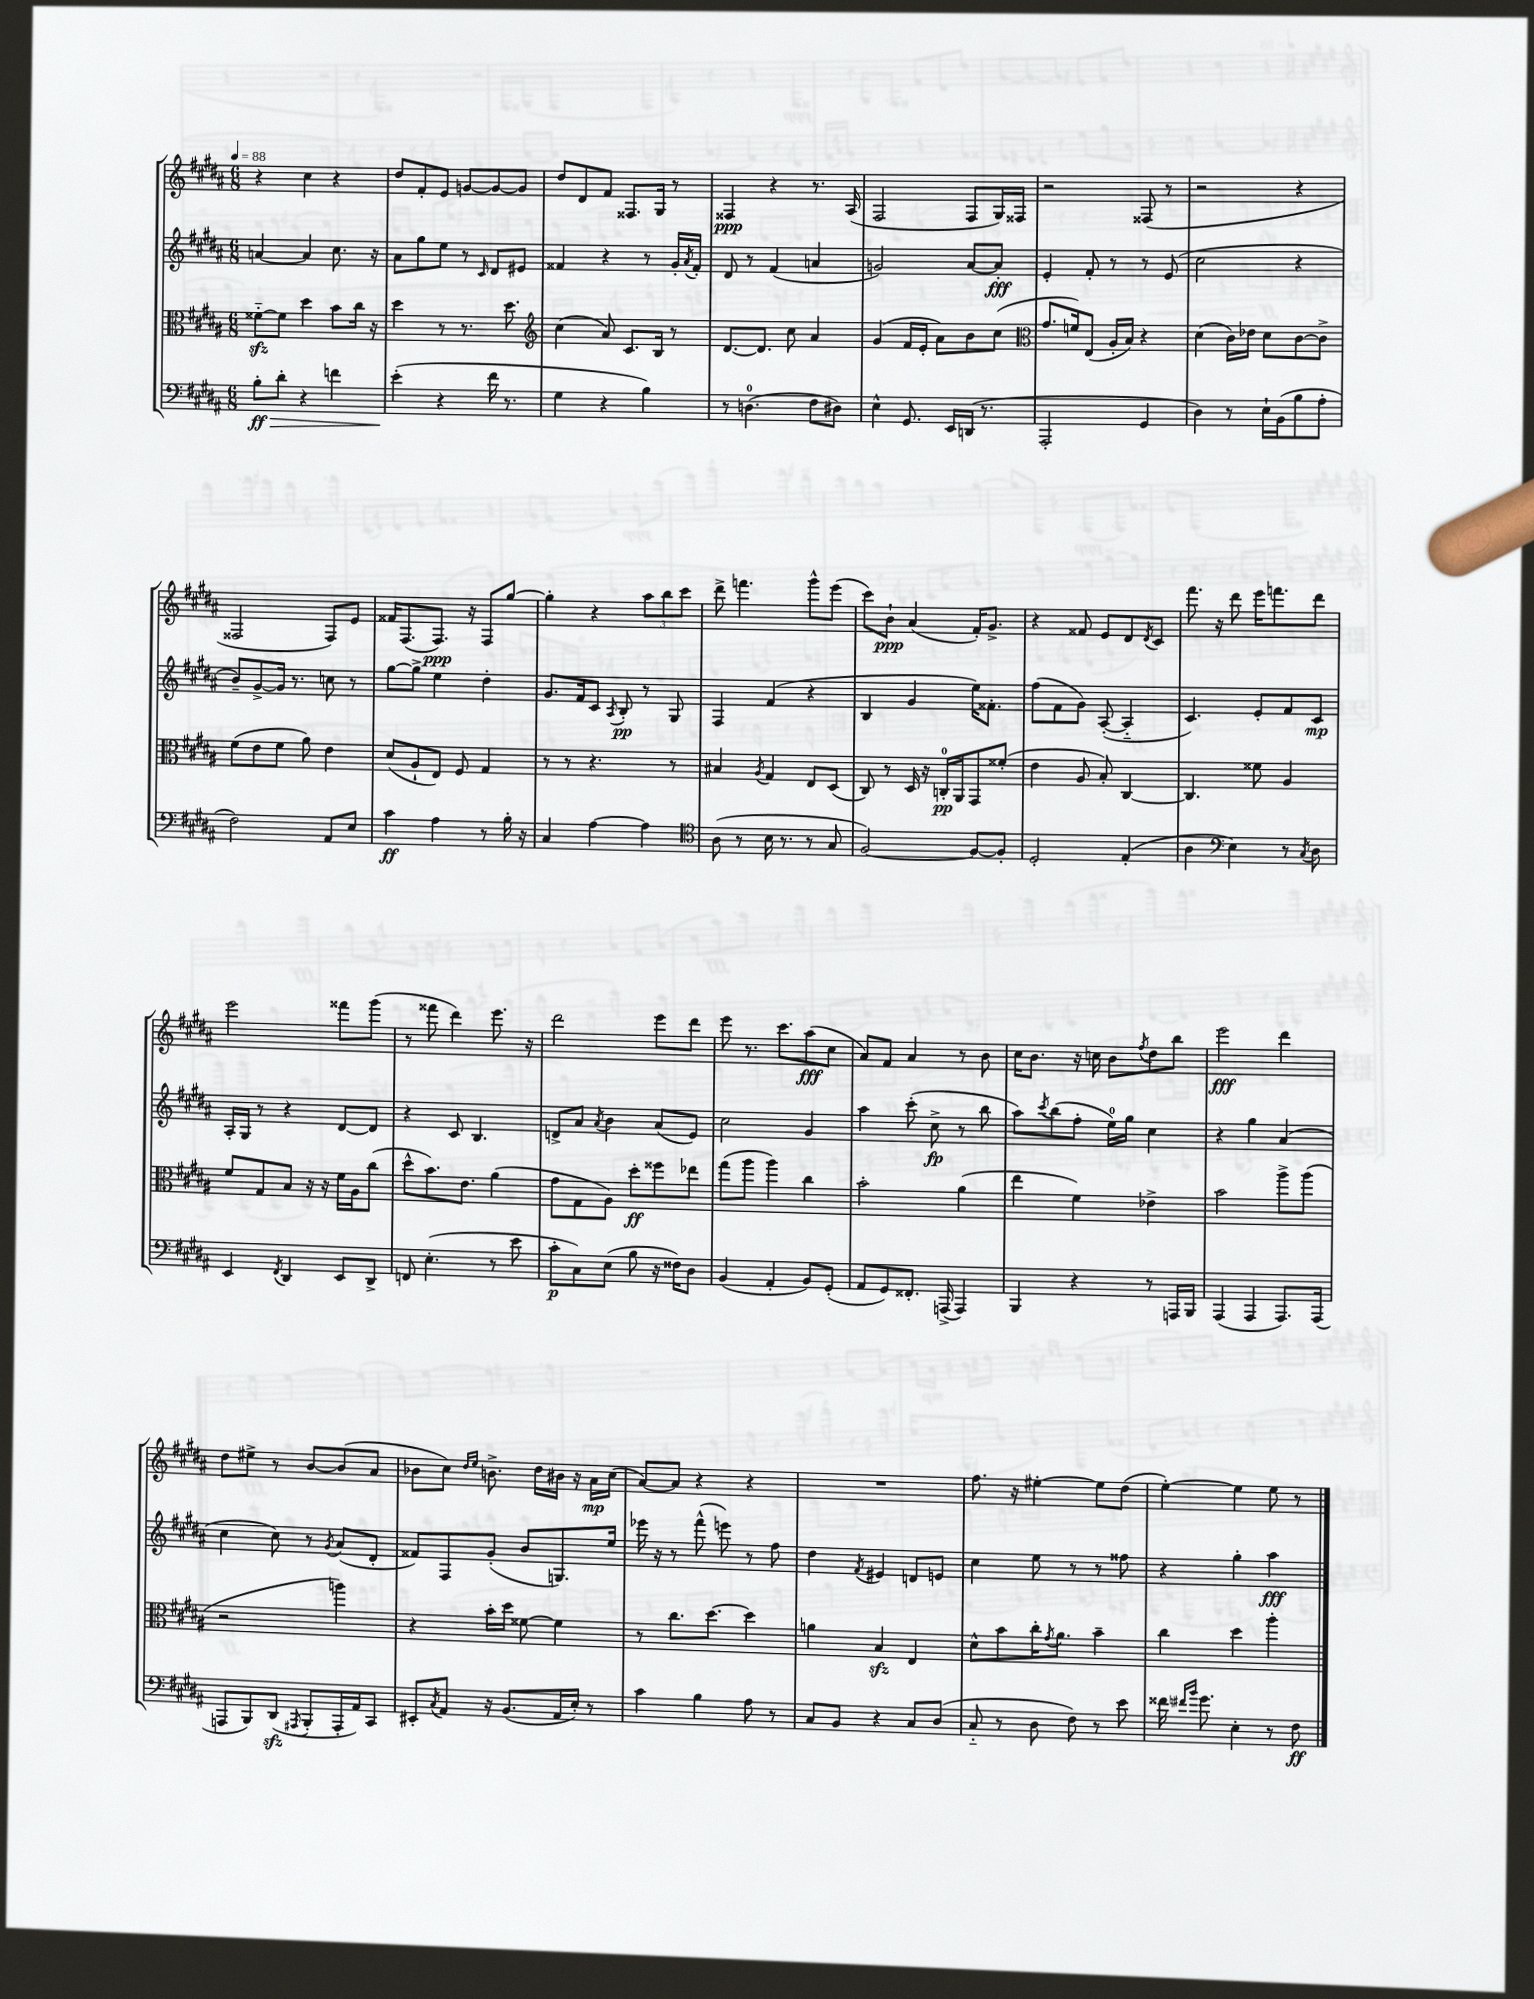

**kern	**dynam	**kern	**dynam	**kern	**dynam	**kern	**dynam
*part4	*part4	*part3	*part3	*part2	*part2	*part1	*part1
*staff4	*staff4	*staff3	*staff3	*staff2	*staff2	*staff1	*staff1
*clefF4	*	*clefC3	*	*clefG2	*	*clefG2	*
*k[f#c#g#d#a#]	*	*k[f#c#g#d#a#]	*	*k[f#c#g#d#a#]	*	*k[f#c#g#d#a#]	*
*M6/8	*	*M6/8	*	*M6/8	*	*M6/8	*
*MM88	*	*MM88	*	*MM88	*	*MM88	*
=1	=1	=1	=1	=1	=1	=1	=1
!	!LO:HP:b	!	!	!	!	!	!
8B'\L	> ff	[8f##Xzz\L	.	[4an/	.	4r	.
8d#'\J	.	8f##\J]	.	.	.	.	.
4r	.	4dd#\	.	4a/]	.	4cc#\	.
4fn\	.	8b\L	.	8.cc#\	.	4r	.
.	.	16cc#\Jk	.	.	.	.	.
.	.	16r	.	16r	.	.	.
=2	=2	=2	=2	=2	=2	=2	=2
(4e'\	.	4dd#\	.	8a#\L	.	8dd#/L	.
.	.	.	.	8gg#\	.	8f#'/	.
4r	]	8r	.	8ee\J	.	8e/J	.
.	.	8.r	.	8r	.	[8gn/L	.
.	.	.	.	16qqc#/	.	.	.
16f#\	.	.	.	8d#/L	.	8g/_	.
8.r	.	8.dd#\	.	.	.	.	.
.	.	.	.	8e#X/J	.	8g/J]	.
=3	=3	=3	=3	=3	=3	=3	=3
*	*	*clefG2	*	*	*	*	*
4G#\	.	(4cc#\	.	4f##X/	.	8dd#/L	.
.	.	.	.	.	.	8d#/	.
4r	.	8a#/)	.	4r	.	8f#/J	.
.	.	8.c#/L	.	.	.	8.F##X/L	.
4B\)	.	.	.	8r	.	.	.
.	.	16B/Jk	.	.	.	16G#/Jk	.
.	.	8r	.	16g#'/LL	.	8r	.
.	.	.	.	8qa#/	.	.	.
.	.	.	.	16f##'/JJ	.	.	.
=4	=4	=4	=4	=4	=4	=4	=4
8r	.	[8.d#/L	.	8d#/	.	4F##X/	ppp
(4.Dn\	.	.	.	8r	.	.	.
.	.	8.d#/J]	.	.	.	.	.
.	.	.	.	(4f#/	.	4r	.
.	.	8cc#\	.	.	.	.	.
8F#\L	.	4a#/	.	4an/	.	8.r	.
8D#X\J)	.	.	.	.	.	.	.
.	.	.	.	.	.	(16A#/	.
=5	=5	=5	=5	=5	=5	=5	=5
4E^^\	.	(4g#/	.	2gn/)	.	2F#/	.
8.GG#/	.	16f#/LL	.	.	.	.	.
.	.	16e'/JJ	.	.	.	.	.
.	.	8a#\L)	.	.	.	.	.
16EE/LL	.	.	.	.	.	.	.
(16DDn/JJ	.	8b\	.	[8a#/L	.	8F#/L	.
8.r	.	.	.	.	.	.	.
.	.	(8cc#\J	.	8a#'/J]	fff	16G#/L)	.
.	.	.	.	.	.	16F##X/JJ	.
=6	=6	=6	=6	=6	=6	=6	=6
*	*	*clefC3	*	*	*	*	*
2AAA#'/	.	8.g#/L	.	4e'/	.	2r	.
.	.	16fn/k)	.	.	.	.	.
.	.	(8E/J	.	8f#'/	.	.	.
.	.	16A#'/LL	.	8r	.	.	.
.	.	16B/JJ)	.	.	.	.	.
4GG#/	.	4r	.	8r	.	(8F##X/	.
.	.	.	.	(8e/	.	8r	.
=7	=7	=7	=7	=7	=7	=7	=7
4D#\)	.	(4d#\	.	2cc#\	.	2r	.
8r	.	16c#\LL)	.	.	.	.	.
.	.	16e-X\JJ	.	.	.	.	.
16E`\LL	.	8d#\L	.	.	.	.	.
(16BB\J	.	.	.	.	.	.	.
8B\	.	[8c#\	.	4r	.	4r	.
8A#'\J	.	8c#^\J]	.	.	.	.	.
!!LO:LB:g=z
=8	=8	=8	=8	=8	=8	=8	=8
2F#\)	.	(8f#\L	.	8b~/L)	.	2F##X/	.
.	.	8e\	.	[8g#^/	.	.	.
.	.	8f#\J	.	16g#/Jk]	.	.	.
.	.	.	.	8.r	.	.	.
.	.	8a#\)	.	.	.	.	.
8AA#/L	.	4e\	.	8ccn\	.	8F##/L)	.
8E/J	.	.	.	8r	.	8e/J	.
=9	=9	=9	=9	=9	=9	=9	=9
4c#\	ff	(8d#/L	.	[8gg#\L	.	16f##X/KL	.
.	.	.	.	.	.	(8.F#/	.
.	.	8A#`/	.	8gg#^\J]	.	.	.
4A#\	.	8E/J)	.	4ee\	.	8.F#/J)	ppp
.	.	8F#/	.	.	.	.	.
.	.	.	.	.	.	16r	.
8r	.	4G#/	.	4dd#'\	.	8F#/L	.
16B'\	.	.	.	.	.	[8gg#/J	.
16r	.	.	.	.	.	.	.
=10	=10	=10	=10	=10	=10	=10	=10
4C#/	.	8r	.	8.g#/L	.	4gg#'\]	.
.	.	8r	.	.	.	.	.
.	.	.	.	16f#/k	.	.	.
[4A#\	.	4.r	.	8c#/J	.	4r	.
.	.	.	.	8qA#/	.	.	.
.	.	.	.	8B'/	pp	.	.
4A#\]	.	.	.	8r	.	12aa#\L	.
.	.	.	.	.	.	12bb\	.
.	.	8r	.	8G#/	.	.	.
.	.	.	.	.	.	12ccc#\J	.
=11	=11	=11	=11	=11	=11	=11	=11
*clefC4	*	*	*	*	*	*	*
(8A#\	.	4B#X/	.	4F#/	.	8ddd#^\	.
8r	.	.	.	.	.	4.fffn\	.
.	.	8qA#/	.	.	.	.	.
16B\	.	4G#/	.	(4f#/	.	.	.
8.r	.	.	.	.	.	.	.
8r	.	8E/L	.	4r	.	8ggg#^^\L	.
8G#/	.	(8D#/J	.	.	.	(8eee\J	.
=12	=12	=12	=12	=12	=12	=12	=12
[2F#/)	.	8C#/)	.	4B/	.	8ccc#\L)	.
.	.	8r	.	.	.	8b`\J	ppp
.	.	16D#/	.	4g#/	.	(4a#/	.
.	.	16r	.	.	.	.	.
.	.	16Cn'/LL	pp	.	.	.	.
.	.	16AA#/J	.	.	.	.	.
8F#/L_	.	8GG#/	.	16ee\KL)	.	16f#'/KL)	.
.	.	.	.	8.f##X'\J	.	8.g#^/J	.
8F#'/J]	.	(8f##X'/J	.	.	.	.	.
=13	=13	=13	=13	=13	=13	=13	=13
2D#'/	.	4e\	.	(8ff#\L	.	4r	.
.	.	.	.	8f#\	.	.	.
.	.	8A#/	.	8g#\J)	.	8f##X/	.
.	.	8B'/)	.	([8A#'/	.	8e/L	.
(4E'/	.	[4C#/	.	4A#/]	.	8d#/	.
.	.	.	.	.	.	8qd#/	.
.	.	.	.	.	.	8c#/J	.
=14	=14	=14	=14	=14	=14	=14	=14
4A#\	.	4.C#/]	.	4.c#/)	.	8.fff#\	.
.	.	.	.	.	.	16r	.
*clefF4	*	*	*	*	*	*	*
4E\)	.	.	.	.	.	8ddd#\	.
.	.	8f##X\	.	8e'/L	.	16eee\KL	.
.	.	.	.	.	.	8.fffn\	.
8r	.	4A#/	.	8f#/	.	.	.
8qC#/	.	.	.	.	.	.	.
8D#\	.	.	.	8c#/J	mp	8ddd#\J	.
!!LO:LB:g=z
=15	=15	=15	=15	=15	=15	=15	=15
4EE/	.	8f#/L	.	16A#'/LL	.	2eee\	.
.	.	.	.	16G#/JJ	.	.	.
.	.	8G#/	.	8r	.	.	.
8qFF#/	.	.	.	.	.	.	.
4DD#/	.	8B/J	.	4r	.	.	.
.	.	16r	.	.	.	.	.
.	.	16r	.	.	.	.	.
8EE/L	.	16f#\LL	.	[8d#/L	.	8fff##X\L	.
.	.	16A#\J	.	.	.	.	.
8DD#^/J	.	(8cc#\J	.	8d#/J]	.	(8ggg#\J	.
=16	=16	=16	=16	=16	=16	=16	=16
8FFn/	.	8dd#^^\L	.	4r	.	8r	.
(4.E'\	.	8.b\)	.	.	.	8fff##X\	.
.	.	.	.	8c#/	.	4ddd#\)	.
.	.	8.e\J	.	.	.	.	.
.	.	.	.	4.B/	.	.	.
8r	.	(4a#\	.	.	.	8.eee\	.
8e\	.	.	.	.	.	.	.
.	.	.	.	.	.	16r	.
=17	=17	=17	=17	=17	=17	=17	=17
8c#'\L	p	8g#\L	.	8dn^/L	.	2ddd#\	.
8C#\)	.	8G#\	.	8a#/J	.	.	.
.	.	.	.	8qa#/	.	.	.
(8E\J	.	8A#\J)	.	4b\	.	.	.
8B\	.	8dd#'\L	ff	.	.	.	.
16r	.	8ff##X\	.	(8a#/L	.	8eee\L	.
16F##X\KL)	.	.	.	.	.	.	.
8D#\J	.	8ee-X\J	.	8e/J)	.	8ddd#\J	.
=18	=18	=18	=18	=18	=18	=18	=18
(4BB/	.	(8gg#\L	.	2cc#\	.	8eee\	.
.	.	8aa#\J	.	.	.	8.r	.
4AA#'/	.	4aa#\)	.	.	.	.	.
.	.	.	.	.	.	8.ccc#\L	.
8BB/L)	.	4cc#\	.	4g#/	.	(8aa#\	fff
(8GG#'/J	.	.	.	.	.	8cc#\J	.
=19	=19	=19	=19	=19	=19	=19	=19
8AA#/L	.	2b'\	.	4aa#\	.	8a#/L)	.
8GG#/)	.	.	.	.	.	8f#/J	.
8.FF##X'/J	.	.	.	(8ccc#'\	.	4a#/	.
.	.	.	.	8cc#^\	fp	.	.
(16AAAn^/	.	.	.	.	.	.	.
4AAA/)	.	(4a#\	.	8r	.	8r	.
.	.	.	.	8bb\	.	8b\	.
=20	=20	=20	=20	=20	=20	=20	=20
4BBB/	.	4ee\	.	8aa#\L)	.	16cc#\KL	.
.	.	.	.	.	.	8.b\J	.
.	.	.	.	8qccc#/	.	.	.
.	.	.	.	(8bb\	.	.	.
4r	.	4f#\)	.	8ff#'\J	.	16r	.
.	.	.	.	.	.	16ccn\	.
.	.	.	.	16ee\LL)	.	8b\L	.
.	.	.	.	16gg#\JJ	.	.	.
.	.	.	.	.	.	8qff#/	.
8r	.	4e-X^\	.	4cc#\	.	8dd#\	.
16AAAn/LL	.	.	.	.	.	8bb\J	.
16BBB/JJ	.	.	.	.	.	.	.
=21	=21	=21	=21	=21	=21	=21	=21
(4AAA#/	.	2b\	.	4r	.	2eee\	fff
4AAA#/	.	.	.	4gg#\	.	.	.
8.AAA#/L)	.	8aa#^\L	.	(4a#/	.	4ddd#\	.
.	.	(8aa#\J	.	.	.	.	.
(16AAA#/Jk	.	.	.	.	.	.	.
!!LO:LB:g=z
=22	=22	=22	=22	=22	=22	=22	=22
8AAAn/L	.	2r	.	4cc#\	.	8dd#\L	.
8BBB/)	.	.	.	.	.	8ee#X^\J	.
(8DD#zz/J	.	.	.	8cc#\)	.	8r	.
8qAAA#X/	.	.	.	.	.	.	.
8BBB'/L	.	.	.	8r	.	[8b/L	.
.	.	.	.	8qg#/	.	.	.
16AAA#'/L	.	4aan\)	.	(8a#/L	.	(8b/]	.
16AA#/J)	.	.	.	.	.	.	.
8CC#/J	.	.	.	8d#'/J	.	8a#/J	.
=23	=23	=23	=23	=23	=23	=23	=23
8EE#X'/L	.	4r	.	8f##X/L)	.	8b-X\L	.
8qC#/	.	.	.	.	.	.	.
8AA#/J	.	.	.	8F#/	.	8cc#\J)	.
.	.	.	.	.	.	16qqdd#/LL	.
.	.	.	.	.	.	16qqee/JJ	.
16r	.	16b'\LL	.	(8g#'/J	.	8.bn^\	.
(8.BB/L	.	16dd#\JJ	.	.	.	.	.
.	.	[8f##X\	.	8b/L	.	.	.
.	.	.	.	.	.	16dd#\LL	.
16AA#/L	.	4f##\]	.	8.Gn/)	.	16b#X\JJ	.
16E'/JJ)	.	.	.	.	.	16r	.
8r	.	.	.	.	.	16a#\LL	mp
.	.	.	.	16ee/Jk	.	(16cc#\JJ	.
=24	=24	=24	=24	=24	=24	=24	=24
4c#\	.	8r	.	16eee-X\	.	[8a#/L)	.
.	.	.	.	16r	.	.	.
.	.	8.cc#\L	.	8r	.	8a#/J]	.
4B\	.	.	.	(8fff#^^\	.	4r	.
.	.	[8.dd#\J	.	.	.	.	.
.	.	.	.	8eeen\)	.	.	.
8A#\	.	4dd#\]	.	8r	.	4r	.
8r	.	.	.	8ff#\	.	.	.
=25	=25	=25	=25	=25	=25	=25	=25
8C#/L	.	4an\	.	4dd#\	.	2.r	.
8BB/J	.	.	.	.	.	.	.
.	.	.	.	8qf#/	.	.	.
4r	.	4Bzz/	.	4e#X/	.	.	.
8C#/L	.	4E/	.	8dn/L	.	.	.
(8D#/J	.	.	.	8en/J	.	.	.
=26	=26	=26	=26	=26	=26	=26	=26
8C#/	.	8d#^^\L	.	4cc#\	.	8.ff#\	.
8r	.	8b\	.	.	.	.	.
.	.	.	.	.	.	16r	.
8D#\	.	16cc#'\K	.	8ee\	.	[4ee#X'\	.
.	.	8qg#/	.	.	.	.	.
.	.	8.a#\J	.	.	.	.	.
8F#\)	.	.	.	8r	.	.	.
8r	.	4b~\	.	8r	.	8ee#\L]	.
8e\	.	.	.	8ff##X\	.	(8dd#\J	.
=27	=27	=27	=27	=27	=27	=27	=27
16f##X\	.	4cc#\	.	4r	.	[4ee'\)	.
16qqf#X/LL	.	.	.	.	.	.	.
16qqb/JJ	.	.	.	.	.	.	.
8.g#\	.	.	.	.	.	.	.
4E'\	.	4dd#\	.	4gg#'\	.	4ee\]	.
8r	.	4aa#'\	.	4aa#\	fff	8ee\	.
8F#\	ff	.	.	.	.	8r	.
==	==	==	==	==	==	==	==
*-	*-	*-	*-	*-	*-	*-	*-
